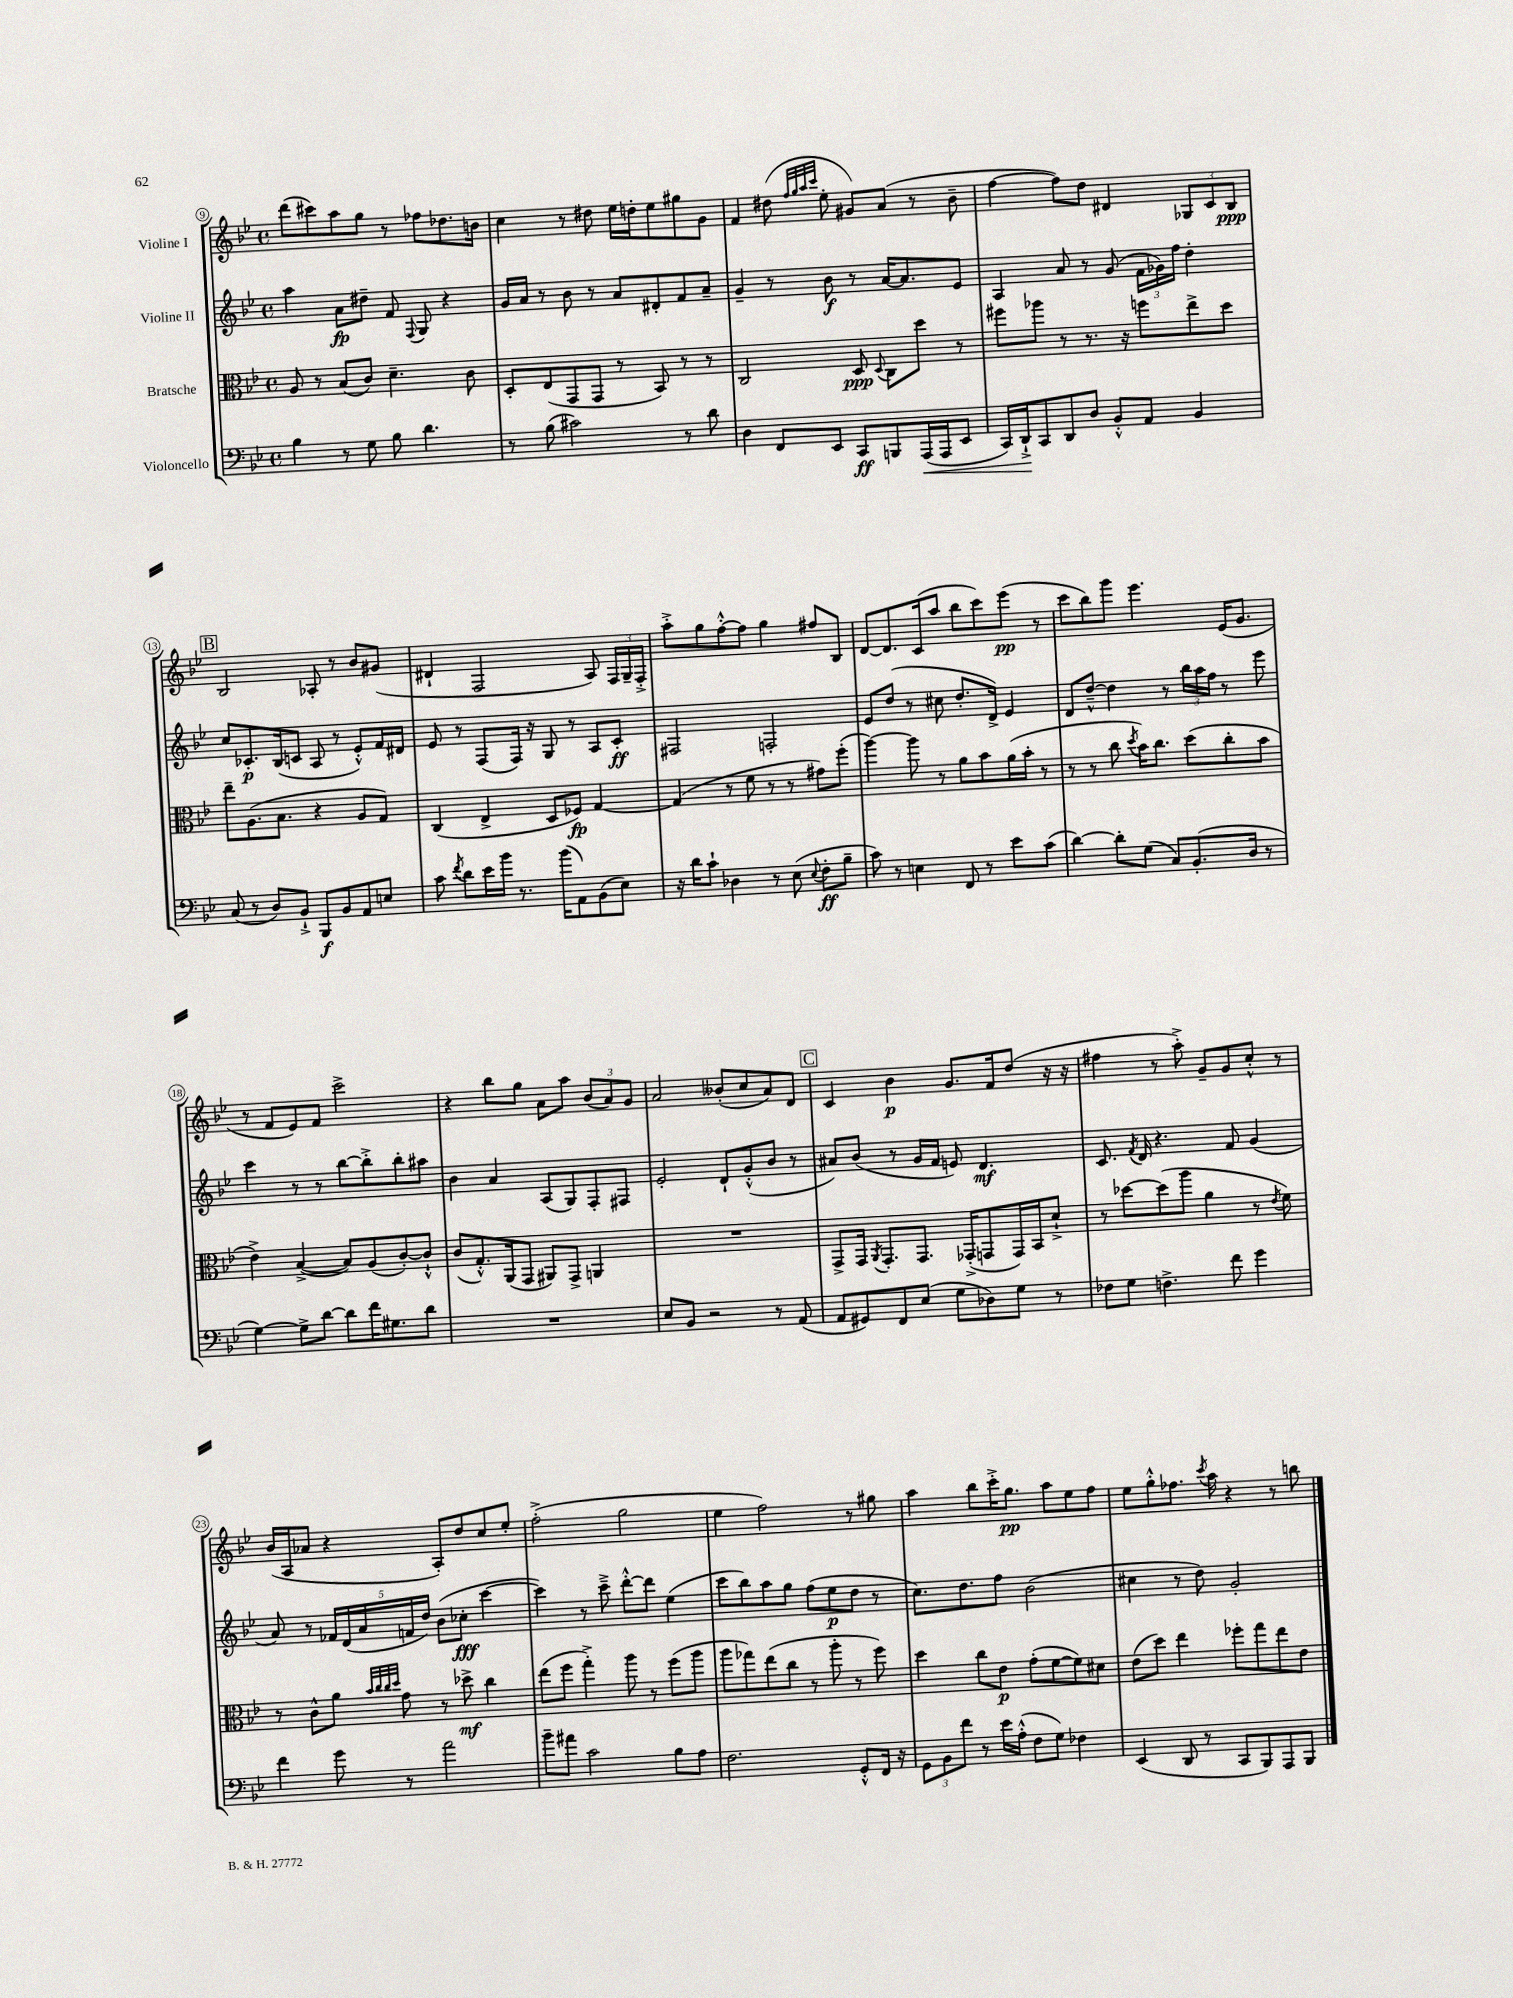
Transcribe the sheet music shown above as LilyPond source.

<<
\new StaffGroup <<
\new Staff = "s0" \with { instrumentName = "Violine I" } {
    \clef treble \key bes \major \defaultTimeSignature \time 4/4
    \autoBeamOff d'''8[( cis'''8) a''8 g''8] r8 fes''8[ des''8. b'16] |
    c''4 r8 dis''8 ees''16[ d''16-. ees''8 gis''8 g'8] |
    f'4 dis''8( \grace { f''32[ g''32 a''32 c'''32] } ees''8-. gis'8[) a'8]( r8 bes'8-- |
    f''4~ f''8[) d''8] dis'4 \tuplet 3/2 { ges8[ c'8 bes8]\ppp } |
    \mark \markup { \box "B" } bes2 aes8-. r8 bes'8[ gis'8]( |
    dis'4-! f2 a8) \tuplet 3/2 { f16[ g16-- f16]-.-> } |
    a''8[-.-> g''8 f''8~-.-^ f''8] g''4 fis''8[ bes8] |
    d'8[~ d'8. c'16( a''8] bes''8[ c'''8) ees'''8]\pp( r8 |
    c'''8[ bes''8) g'''8] ees'''4. ees'16[( g'8.] |
    r8 f'8[ ees'8) f'8] c'''2-> |
    r4 bes''8[ g''8] a'8[ a''8] \tuplet 3/2 { bes'8[( a'8) g'8] } |
    a'2 beses'8[-.( c''8 a'8) d'8] |
    \mark \markup { \box "C" } c'4 bes'4\p g'8.[ f'16 d''8]( r16 r16 |
    fis''4 r8 a''8-.->) g'8[-- g'8 c''8]-.-^ r8 |
    bes'16[( a16 aes'8] r4 a8[-.) d''8 c''8 ees''8]-. |
    f''2-.->( g''2 |
    ees''4 f''2) r8 gis''8 |
    a''4 bes''8[ c'''16-.-> g''8.]\pp a''8[ ees''8 f''8] |
    ees''8[ g''8-.-^ fes''8.] \acciaccatura { c'''8 } a''16 r4 r8 b''8 \bar "|." |
}
\new Staff = "s1" \with { instrumentName = "Violine II" } {
    \clef treble \key bes \major \defaultTimeSignature \time 4/4
    \autoBeamOff a''4 a'8[\fp dis''8]-- f'8 \appoggiatura { f8 } g8 r4 |
    g'16[ a'16] r8 bes'8 r8 a'8[ dis'8-. f'8 a'8]-- |
    g'4-- r8 bes'8\f r8 a'16[~ a'8. ees'8] |
    a4 a'8 r8 g'8( \tuplet 3/2 { f'16[ ges'16) f''16] } d''4-. |
    \mark \markup { \box "B" } c''8[ ces'8.-.\p bes16( c'8] a8 r8 ees'8[-.-^) f'16 dis'16] |
    ees'8 r8 f8[( f16]) r16 g8 r8 a8[ c'8]-.\ff |
    fis2 f2-. |
    ees'8[ d''8]( r8 cis''8 d''8.[-. d'16]->) ees'4 |
    d'8[ d''8]~---^ d''4 r8 \tuplet 3/2 { bes''16[ a''16 f''16] } r8 ees'''8 |
    c'''4 r8 r8 bes''8[~ bes''8-.-> bes''8-. ais''8] |
    bes'4 a'4 a8[( g8) f8-. fis8] |
    ees'2-. d'8[-! g'8-.-^( bes'8] r8 |
    \mark \markup { \box "C" } ais'8[) bes'8]( r8 g'16[ f'16] e'8) d'4.\mf |
    c'8. \acciaccatura { f'8 } d'16 r4. f'8 g'4( |
    a'8) r8 \tuplet 5/4 { fes'16[ d'16( a'16 f'16 d''16]) } bes'8[( ces''8]-.\fff c'''4~ |
    c'''4) r8 c'''8---> d'''8[~-.-^ d'''8] ees''4( |
    c'''8[ bes''8) a''8 g''8] f''8[( ees''8\p d''8] r8 |
    c''8.[) d''8. f''8] bes'2( |
    cis''4 r8 d''8) g'2-. \bar "|." |
}
\new Staff = "s2" \with { instrumentName = "Bratsche" } {
    \clef alto \key bes \major \defaultTimeSignature \time 4/4
    \autoBeamOff a8 r8 bes8[( c'8]) d'4.-- c'8 |
    d8[-. ees8( g,8 g,8] r8 bes,8) r8 r8 |
    c2 d8\ppp \appoggiatura { d8 } c8[ d''8] r8 |
    fis''8[ aes''8] r8 r8. r16 f''8[ ees''8-> d''8] |
    \mark \markup { \box "B" } ees''8[-- a8.( bes8.] r4 a8[ g8]) |
    c4( ees4-> d8[ fes8]\fp) g4~ |
    g4( r8 f'8 r8 r8 gis'8[) f''8]-.( |
    a''4~) a''8 r8 a'8[ bes'8 a'16( bes'16]-. r8 |
    r8 r8 c''8 \acciaccatura { d''8 } bes'16[) c''8.] d''8[( c''8-. bes'8] |
    ees'4->) bes4~->( bes8[) a8( c'8~-.) c'8]-!-^ |
    c'8[( g8.-.-^) a,16( g,8] ais,8[) g,8]-> a,4 |
    R1 |
    \mark \markup { \box "C" } g,8[-> g,16] \acciaccatura { a,8 } g,8.[-. g,8.] ges,16[-.->( g,8 g,16) bes,16 d'8]-!-> |
    r8 des''8[~ des''8( a''8] a'4 r8 \acciaccatura { ees'8 } f'8) |
    r8 c'8[-^ a'8] \grace { bes'32[ c''32 c''32 d''32] } g'8 r8 des''8->\mf c''4 |
    ees''8[( f''8] g''4-.->) a''8 r8 f''8[( a''8] |
    a''8[ ges''8) ees''8( c''8] r8 a''8-. r8 f''8) |
    d''4 c''8[ ees'8]\p g'8[-.( f'8~ f'8) dis'8] |
    ees'8[( d''8]) ees''4 fes''8[-. g''8 ees''8 ees'8] \bar "|." |
}
\new Staff = "s3" \with { instrumentName = "Violoncello" } {
    \clef bass \key bes \major \defaultTimeSignature \time 4/4
    \autoBeamOff bes4 r8 g8 bes8 d'4. |
    r8 bes8( cis'2) r8 d'8 |
    d4 f,8[ ees,8] c,8[\ff b,,8 a,,16\<( a,,16 ees,8] |
    c,16[) d,16-!->\! c,8 d,8 d8] bes,8[-.-^ a,8] bes,4 |
    \mark \markup { \box "B" } c8( r8 d8[) bes,8]-!-> bes,,8[\f bes,8 a,8 e8] |
    c'8 \acciaccatura { f'8 } d'8[ ees'16 bes'16] r8. bes'16[( a,8) bes,8( ees8]) |
    r16 d'16[ c'8]-! des4 r8 ees8( \appoggiatura { ees8 } f8[-.\ff bes8]-- |
    c'8) r8 e4 f,8 r8 ees'8[ c'8]( |
    d'4~) d'8[-. g8]( c8[) bes,8.-.( d16] r8 |
    g4~) g8[-> d'8]~ d'8[ f'16 gis8. d'8] |
    R1 |
    ees8[ bes,8] r2 r8 a,8( |
    \mark \markup { \box "C" } a,8[ gis,8) f,8 ees8]( g8[ des8) g8] r8 |
    fes8[ g8] f4.-> f'8 g'4 |
    f'4 g'8 r8 a'2 |
    bes'8[-- ais'8] c'2 bes8[ a8] |
    f2. g,8[-.-^ f,16] r16 |
    \tuplet 3/2 { g,8[ bes,8 f'8] } r8 ees'16[ a16]-.-^( f8[ g8]) fes4 |
    ees,4( d,8 r8 c,8[ bes,,8) a,,8 bes,,8] \bar "|." |
}
>>
>>
\layout { \context { \Score currentBarNumber = #9 \override BarNumber.stencil = #(make-stencil-circler 0.1 0.3 ly:text-interface::print) } }
